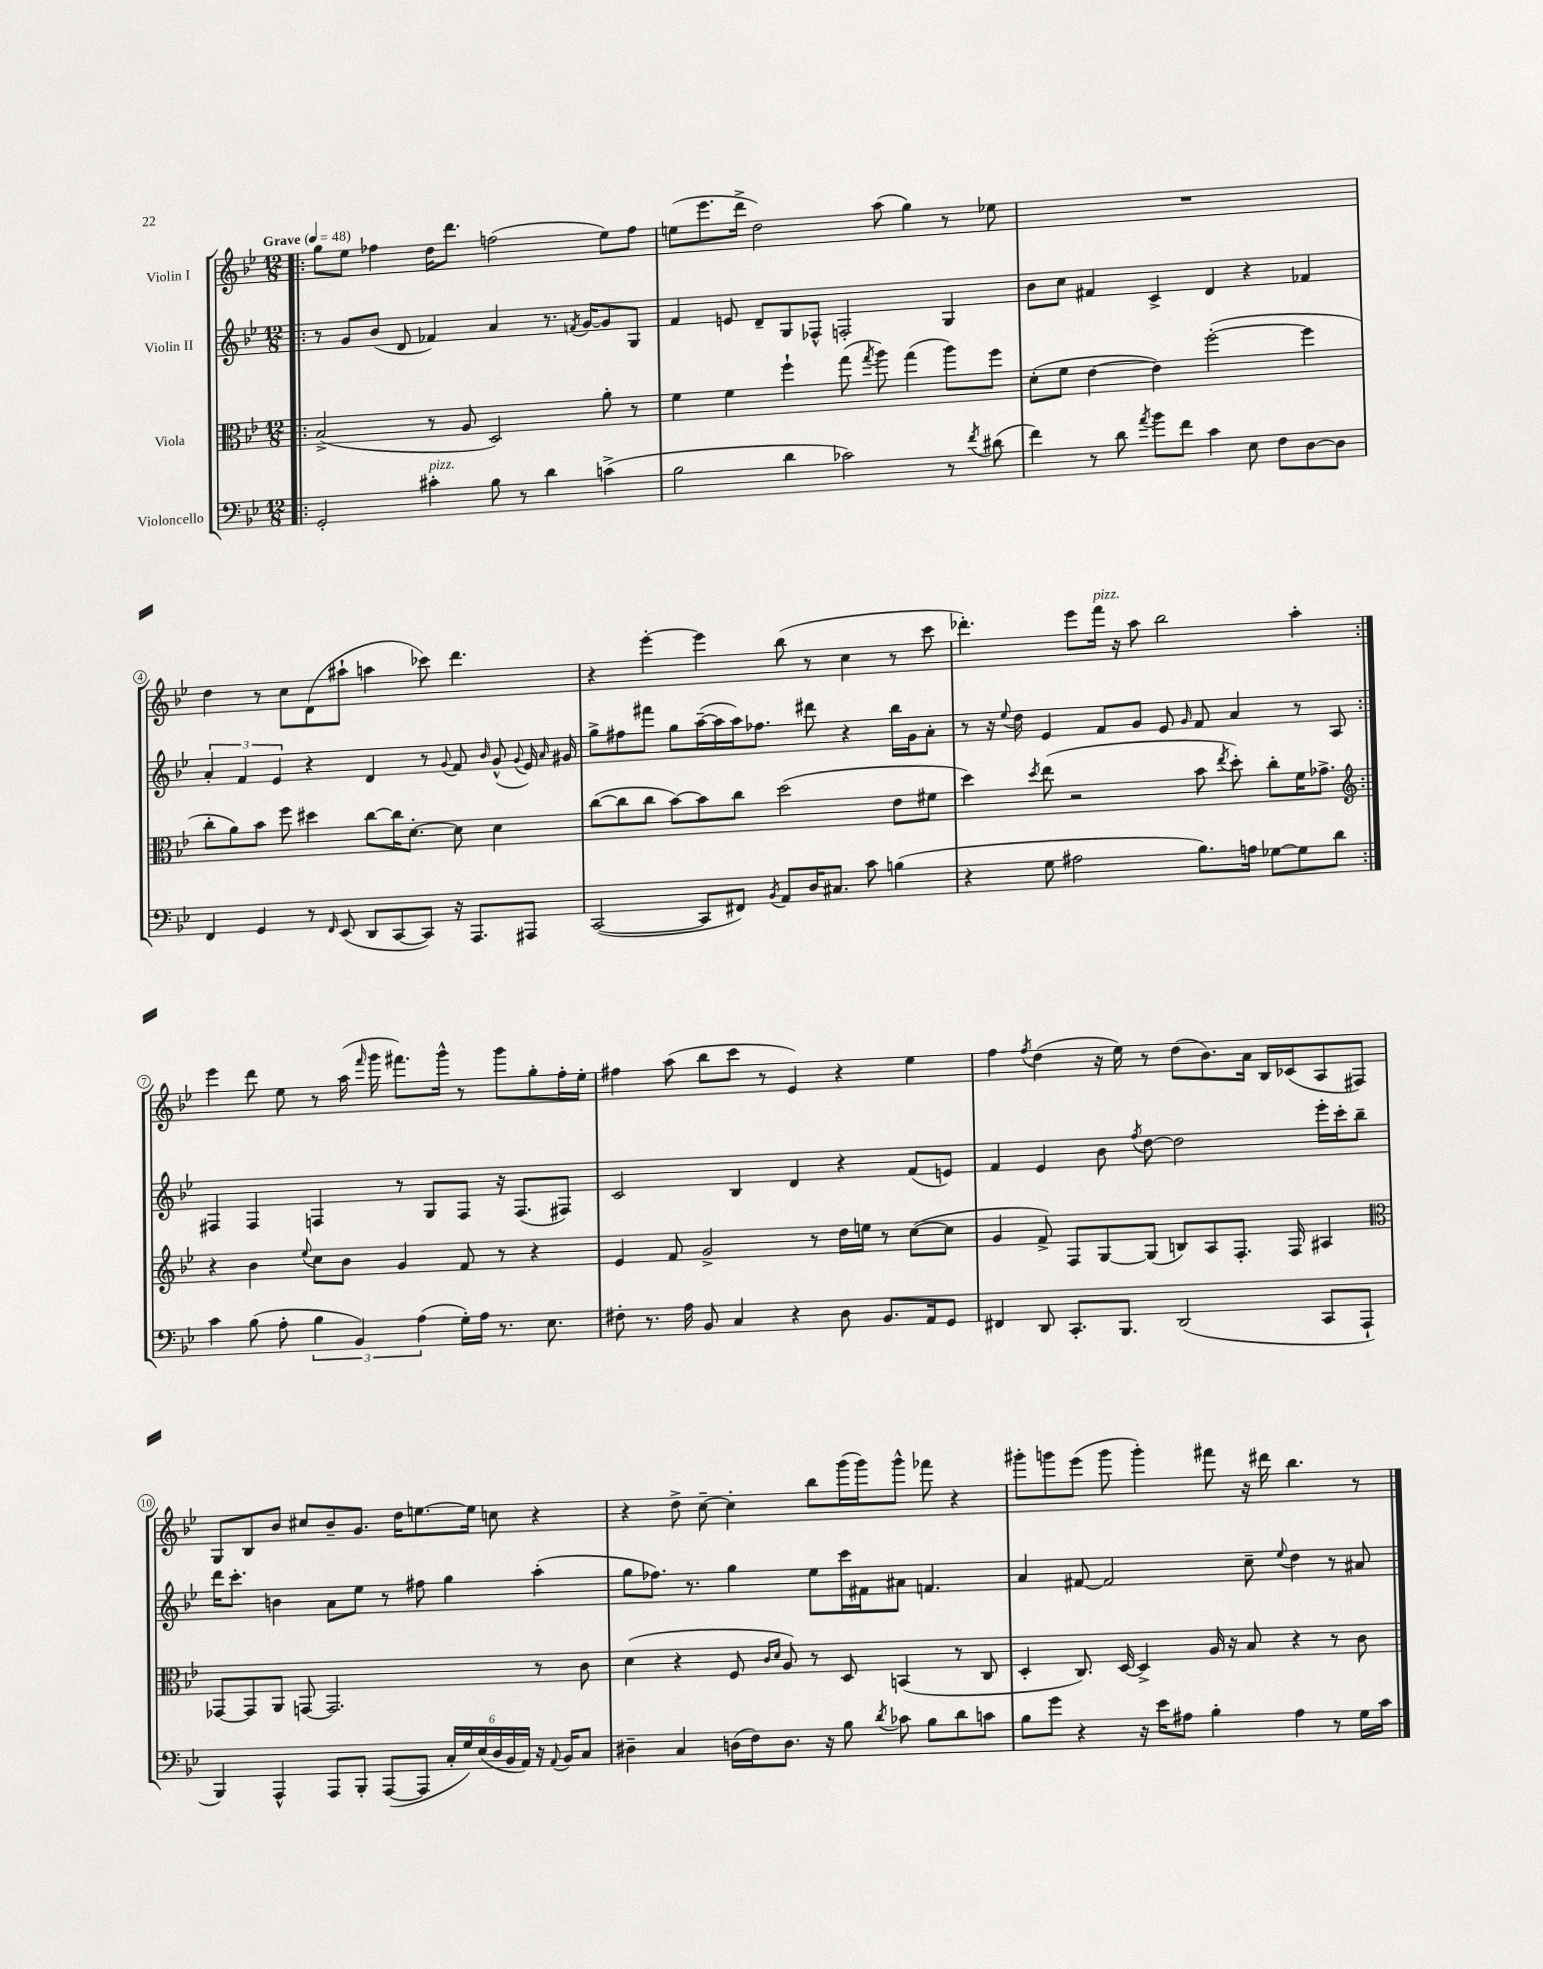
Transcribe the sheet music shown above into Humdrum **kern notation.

**kern	**kern	**kern	**kern
*part4	*part3	*part2	*part1
*staff4	*staff3	*staff2	*staff1
*I"Violoncello	*I"Viola	*I"Violin II	*I"Violin I
*clefF4	*clefC3	*clefG2	*clefG2
*k[b-e-]	*k[b-e-]	*k[b-e-]	*k[b-e-]
*M12/8	*M12/8	*M12/8	*M12/8
*MM48	*MM48	*MM48	*MM48
=1!|:	=1!|:	=1!|:	=1!|:
!	!	!	!LO:TX:a:B:t=Grave
2GG'/	(2B-^/	8r	8gg\L
.	.	8g/L	8ee-\J
.	.	(8b-/J	4ff-X\
.	.	8d/	.
!LO:TX:a:i:t=pizz.	!	!	!
4c#X'\	8r	4f-X/)	16dd\KL
.	.	.	8.ddd\J
.	8A/	.	.
8B-\	2D/)	4a/	(2ffn\
8r	.	.	.
4d\	.	8.r	.
.	.	8qfn/	.
.	.	[16g/KL	.
(4cn^\	8a'\	8g/]	8ee-\L)
.	8r	8G/J	8ff\J
=2	=2	=2	=2
2B-\	4f\	4f/	(8een\L
.	.	.	8.eee-\
.	4f\	8en/	.
.	.	.	16ddd^\Jk
.	.	8d~/L	2dd\)
4d\	4ff`\	8G/	.
.	.	8F-X^^/J	.
2c-X\)	(8gg\	2Fn'/	.
.	8qgg/	.	.
.	8aa\)	.	(8aa\
.	(4gg\	.	4gg\)
8r	8aa\L)	4G/	8r
8qf/	.	.	.
(8d#X\	8ff\J	.	8ee-X\
=3	=3	=3	=3
4f\)	(8d'\L	8b-\L	1.r
.	8f\J	8cc\J	.
8r	[4e-\	4f#X/	.
8d\	.	.	.
8qa/	.	.	.
8b-\L	4e-\])	4c^/	.
8f\J	.	.	.
4c\	([2ff'\	4d/	.
8E-\	.	4r	.
8F\L	.	.	.
[8D\	4ff\]	4f-X/	.
8D\J]	.	.	.
!!LO:LB:g=z
=4	=4	=4	=4
4FF/	8cc'\L	6a'/	4dd\
.	8a\)	.	.
.	.	6f/	.
4GG/	8b-\J	.	8r
.	.	6e-/	.
.	8ff\	.	8cc\L
8r	4dd#X\	4r	(8d\
16qqFF/	.	.	.
(8EE-/	.	.	8aa#X`\J
8DD/L	[8cc\L	4d/	4aan\
[8CC/	16cc\K]	.	.
.	[8.d'\J	.	.
8CC/J])	.	8r	8ccc-X\)
.	.	8qqg/	.
16r	8d\]	8f/	4.ddd\
8.AAA/L	.	.	.
.	.	16qqb-/	.
.	4d\	(8g^^/	.
.	.	8qqg/	.
8AAA#X/J	.	16e-/)	.
.	.	16qqa/	.
.	.	16g#X/	.
=5	=5	=5	=5
([2CC/	([8cc\L	8gg^\L	4r
.	8cc\]	8ff#X\	.
.	8cc\J	8fff#X\J	[4eee-'\
.	[8b-\L)	8gg\L	.
8CC/L]	8b-\]	([16aa~\L	4eee-\]
.	.	16aa\]	.
8FF#X/J)	8cc\J	16aa\J)	.
.	.	8.ff-X\J	.
8qBB-/	.	.	.
8AA/L	(2dd\	.	(8bb-\
16D/K	.	8ddd#X\	8r
8.C#X/J	.	.	.
.	.	4r	4cc\
8c\	.	.	.
(4Bn\	8e-\L	16bb-\LL	8r
.	.	16g\J	.
.	8f#X\J	8a'\J	8ccc\
=6	=6	=6	=6
4r	4dd\)	8r	4.ddd-X'\)
.	.	16r	.
.	.	8qqee-/	.
.	.	16dd\	.
.	8qdd/	.	.
8G\	(8ee-\	4e-/	.
2A#X\	2r	.	8eee-\L
!	!	!	!LO:TX:a:i:t=pizz.
.	.	8f/L	16fff\Jk
.	.	.	16r
.	.	8g/J	8aa\
.	.	8e-/	2bb-\
.	.	16qqg/	.
8.B-\L)	8b-\	8f/	.
.	8qee-/	.	.
.	8dd'\)	4a/	.
16An\Jk	.	.	.
[8G-X\L	8cc'\L	.	.
8G-\]	16f\K	8r	4aa'\
.	8.g-X^\J	.	.
8d\J	.	8A/	.
!!LO:LB:g=z
=7:|!	=7:|!	=7:|!	=7:|!
*	*clefG2	*	*
4c\	4r	4F#X/	4eee-\
(8B-\	4b-\	4F#/	8ddd\
8A'\	.	.	8ee-\
.	8qqee-/	.	.
6B-\	8cc\L	4Fn/	8r
.	8b-\J	.	(16aa\
6BB-/)	.	.	.
.	.	.	16qqfff/
.	.	.	16ggg\
.	4g/	8r	8.fff#X\L)
(6A\	.	.	.
.	.	8G/L	.
.	.	.	16ggg^^\Jk
16G'\LL)	8f/	8F/J	8r
16A\JJ	.	.	.
8.r	8r	16r	8ggg\L
.	.	(8.F/L	.
.	4r	.	8gg'\
8.E-\	.	.	.
.	.	8F#X/J)	16ff'\L
.	.	.	16ee-'\JJ
=8	=8	=8	=8
8F#X'\	4e-/	2c/	4ff#X\
8.r	.	.	.
.	8f/	.	(8aa\
16A\	.	.	.
8BB-/	2g^/	.	8bb-\L
4C/	.	4B-/	8ccc\J
.	.	.	8r
4r	.	4d/	4e-/)
.	8r	.	.
8D\	16dd\LL	4r	4r
.	16een\JJ	.	.
8.BB-/L	8r	.	.
.	([8cc\L	(8f/L	4ee-\
16AA/k	.	.	.
8GG/J	8cc\J]	8en/J)	.
=9	=9	=9	=9
4FF#X/	4g/	4f/	4ff\
.	.	.	8qff/
8DD/	8f^/)	4e-/	(4dd\
8.CC'/L	8F/L	.	.
.	[8G/	8b-\	16r
8.BBB-/J	.	.	16ee-\)
.	.	8qff/	.
.	(8G/J]	[8dd\	8r
(2DD/	8Bn/L)	2dd\]	(8dd\L
.	8A/	.	8.b-\)
.	8.F'/J	.	.
.	.	.	16a\Jk
.	.	.	16B-/LL
.	16F/	.	(16c-X/J
8CC/L	4A#X/	16eee-'\LL	8A/
.	.	16ccc'\J	.
8AAA`/J	.	8bb-~\J	8F#X/J)
!!LO:LB:g=z
=10	=10	=10	=10
*	*clefC3	*	*
4BBB-/)	[8GG-X/L	16ddd\KL	8G/L
.	.	8.ccc'\J	.
.	8GG-/]	.	8B-/
4AAA^^/	8AA/J	4bn\	8b-/J
.	[8GGn/	.	8cc#X/L
8AAA/L	2.GG/]	8a\L	8b-~/
8BBB-'/J	.	8ee-\J	8.g/J
([8AAA/L	.	8r	.
.	.	.	16dd\KL
8AAA/J]	.	8ff#X\	[8.een\
24C'/LL	.	4gg\	.
24G/)	.	.	.
.	.	.	16ee\Jk]
(24E-/	.	.	.
24D/	.	.	8ccn\
24BB-/	.	.	.
24AA/JJ)	.	.	.
16r	8r	(4aa'\	4r
8qqAA/	.	.	.
16BB-/KL	.	.	.
8C/J	8c\	.	.
=11	=11	=11	=11
4D#X~\	(4d\	8gg\L	4r
.	.	8.ff-X\J)	.
4C/	4r	.	8dd^\
.	.	8.r	.
.	.	.	[8cc~\
(16Dn\LL	8F/	4gg\	4cc'\]
16F\J)	.	.	.
.	16qqc/LL	.	.
.	16qqd/JJ	.	.
8.D\J	8A/)	.	.
.	8r	8ee-\L	8bb-\L
16r	.	.	.
8B-\	8D/	16ccc\L	(16ggg\L
.	.	16f#X\J	16ggg\J)
8qd/	.	.	.
8c-X\	(4BBn/	8a#X\J	8ggg^^\J
8B-\L	.	4.fn/	8fff-X\
8d\	8r	.	4r
8cn\J	8C/	.	.
=12	=12	=12	=12
8B-\L	4D'/	4a/	8ggg#X'\L
8g\J	.	.	8gggn\
4r	8.C/)	[8f#X/	(8eee-\J
.	.	2f#/]	8ggg\
.	[16D/	.	.
16r	4D^/]	.	4ggg'\)
16e-\KL	.	.	.
8A#X\J	.	.	.
4B-'\	16A/	.	8fff#X\
.	16r	.	.
.	8B-/	8cc~\	16r
.	.	.	16ddd#X\
.	.	8qqee-/	.
4A#\	4r	4dd\	4.bb-\
8r	8r	8r	.
16G\LL	8c\	8a#X/	8r
16c\JJ	.	.	.
==	==	==	==
*-	*-	*-	*-
